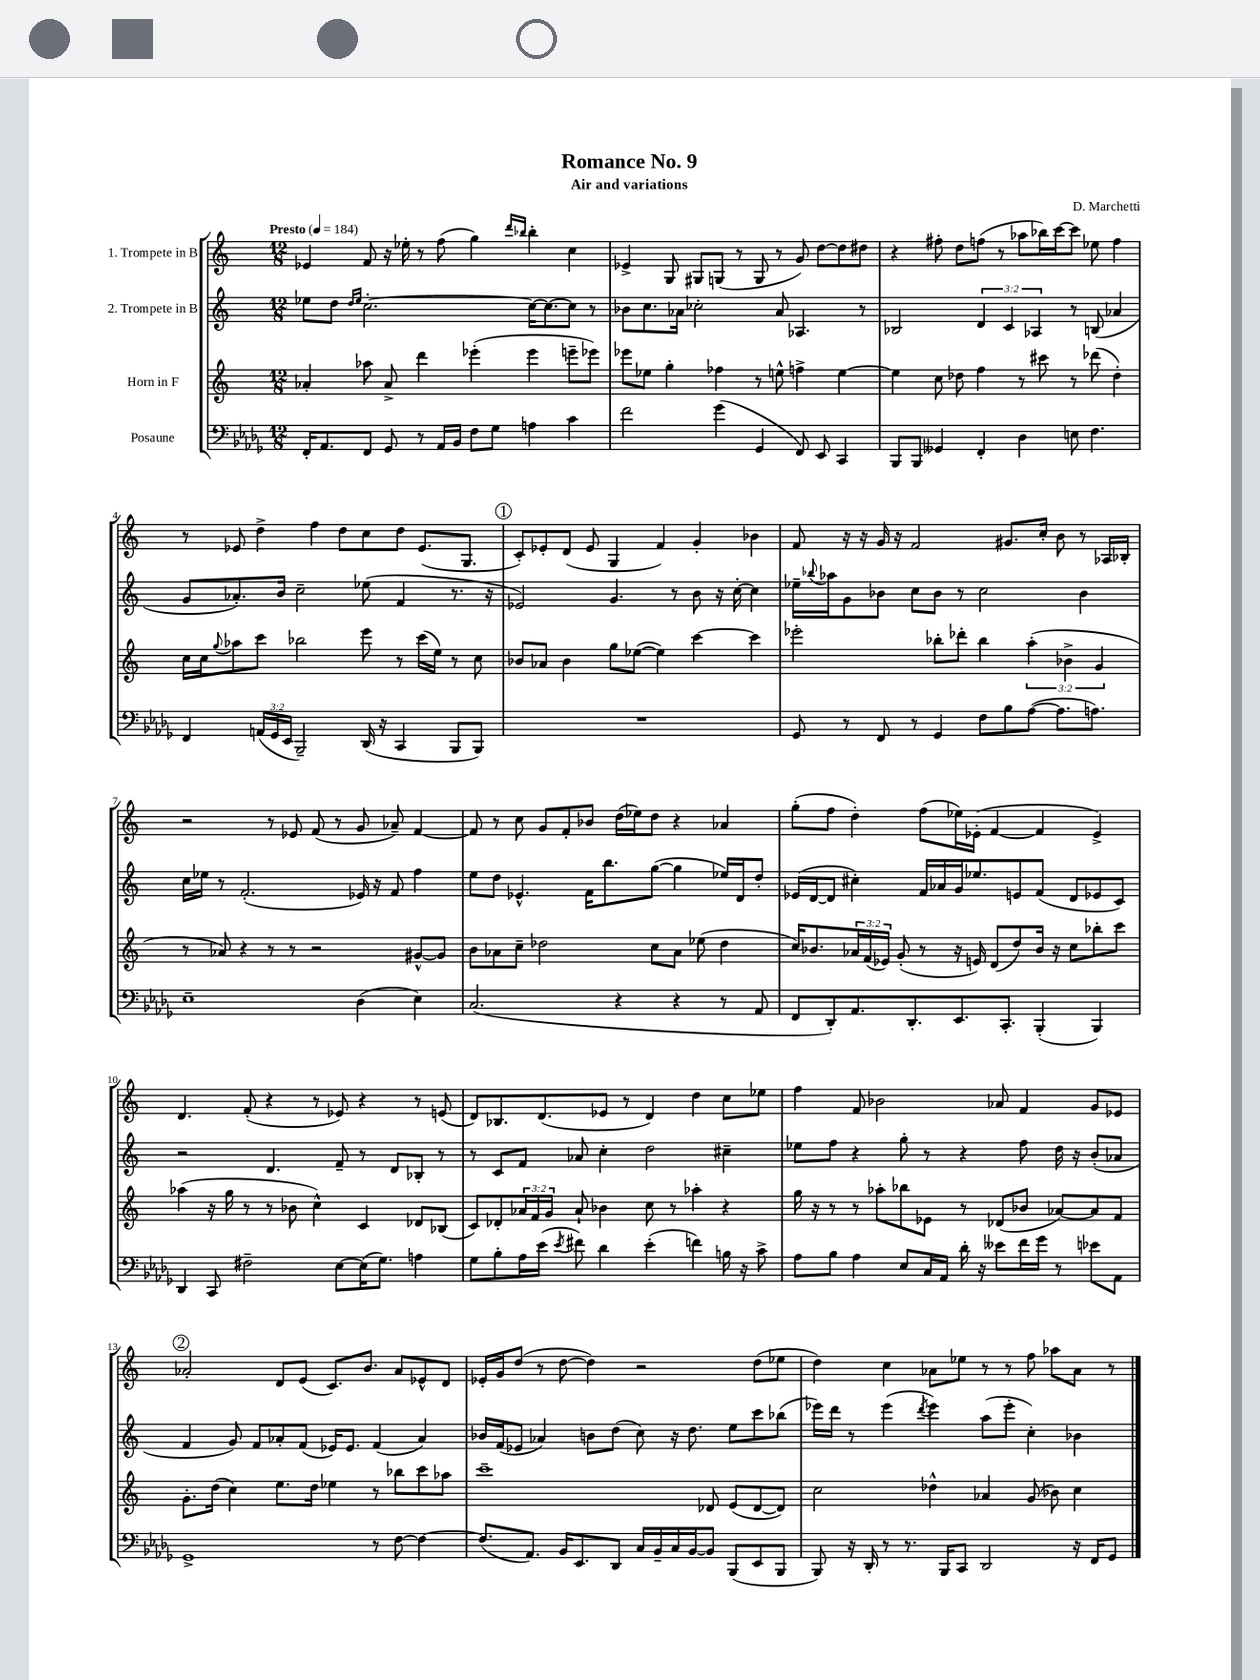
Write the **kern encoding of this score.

**kern	**kern	**kern	**kern
*part4	*part3	*part2	*part1
*staff4	*staff3	*staff2	*staff1
*I"Posaune	*I"Horn in F	*I"2. Trompete in B	*I"1. Trompete in B
*clefF4	*clefG2	*clefG2	*clefG2
*k[b-e-a-d-g-]	*k[]	*k[]	*k[]
*M12/8	*M12/8	*M12/8	*M12/8
*MM184	*MM184	*MM184	*MM184
=1	=1	=1	=1
!	!	!	!LO:TX:a:B:t=Presto
16FF'/KL	4a-X'/	8ee-X\L	4e-X/
8.AA-/	.	.	.
.	.	8dd\J	.
.	.	16qqdd/LL	.
.	.	16qqee-/JJ	.
8FF/J	8aa-X\	[2.cc'\	8f/
8GG-/	8a-^/	.	16r
.	.	.	16ee-X'\
8r	4ddd\	.	8r
16AA-/LL	.	.	(8ff\
16BB-/JJ	.	.	.
8F\L	(4eee-X'\	.	4gg\)
8G-\J	.	.	.
.	.	.	16qqddd/LL
.	.	.	16qqbb-X/JJ
4An\	4eee-\	16cc\KL_	4bb-'\
.	.	8.cc\_	.
4c\	8eeen~\L	8cc\J]	4cc\
.	8eee-X\J)	8r	.
=2	=2	=2	=2
2f\	8eee-X\L	8b-X\L	4e-X^/
.	8ee-X\J	8.cc\	.
.	4gg'\	.	8G/
.	.	16a-X\Jk	.
.	.	2cc-X'\	8G#X/L
(4g-\	4ff-X\	.	(8Gn/J
.	.	.	8r
4GG-/	8r	.	8G/
.	8een^^\	8a-/	8r
8FF/)	4ffn^\	4.A-X/	8g/)
8EE-/	.	.	[8dd\L
4CC/	[4ee\	.	8dd\]
.	.	8r	8dd#X\J
=3	=3	=3	=3
8BBB-/L	4ee\]	2B-X/	4r
8BBB-/J	.	.	.
4GG--X/	8cc\	.	8ff#X'\
.	8dd-X\	.	8dd\L
4FF'/	4ff\	6d/	(8ffn\J
.	.	.	8r
.	.	6c/	.
4D-\	8r	.	8aa-X\L
.	.	6A-X/	.
.	8ccc#X\	.	16bb-X\L)
.	.	.	[16ccc\J
8En\	8r	8r	8ccc\J]
4.F\	(8ddd-X\	(8Bn/	8ee-X\
.	4dd-'\)	4a-X/	4ff\
!!LO:LB:g=z
=4	=4	=4	=4
4FF/	16cc\LL	8g/L	8r
.	16cc\J	.	.
.	8qqgg/	.	.
.	8aa-X\	8.a-X'/)	8e-X/
(24AAn/LL	8ccc\J	.	4dd^\
24GG-/	.	.	.
.	.	16b/Jk	.
24EE-/JJ	.	.	.
2BBB-~/)	2bb-X\	2cc~\	.
.	.	.	4ff\
.	.	.	8dd\L
(16DD-/	8eee\	(8ee-X\	8cc\
16r	.	.	.
4CC/	8r	4f/	8dd\J
.	(16ccc\LL	.	(8.e-/L
.	16ee\JJ)	.	.
8BBB-/L	8r	8.r	.
.	.	.	8.G/J
8BBB-/J)	8cc\	.	.
.	.	16r	.
!!LO:REH:place=s1:t=1
=5	=5	=5	=5
1.r	8b-X/L	2e-X/)	8c'/L)
.	8a-X/J	.	8e-X'/
.	4b-\	.	(8d/J
.	.	.	8e-/
.	8gg\L	4.g/	4G/
.	([8ee-X\J	.	.
.	4ee-\])	.	4f/)
.	.	8r	.
.	[4ccc\	8b\	4g'/
.	.	16r	.
.	.	[16cc'\	.
.	4ccc\]	4cc\]	4b-X\
=6	=6	=6	=6
8GG-/	2eee-X'\	16ee-X~\LL	8f/
.	.	8qqbb-X/	.
.	.	16aa-X\J	.
8r	.	8g\	16r
.	.	.	16r
8FF/	.	8b-X\J	16g/
.	.	.	16r
8r	.	8cc\L	2f/
4GG-/	8bb-X'\L	8b-\J	.
.	8ddd-X'\J	8r	.
8F\L	4bb-\	2cc\	.
8B-\	.	.	8.g#X/L
([8A-\J	(6aa'\	.	.
.	.	.	16cc'/Jk
8.A-\L]	.	.	8b\
.	6b-X^\	.	.
.	.	4b-\	8r
8.An\J)	.	.	.
.	6g/	.	.
.	.	.	16A-X/LL
.	.	.	16B-X'/JJ
!!LO:LB:g=z
=7	=7	=7	=7
1E-~	8r	16cc\LL	2r
.	.	16ee-X\JJ	.
.	8a-X/)	8r	.
.	4r	(2.f'/	.
.	8r	.	8r
.	8r	.	8e-X/
.	2r	.	(8f/
.	.	.	8r
(4D-\	.	16e-X/)	8g/
.	.	16r	.
.	.	8f/	8a-X~/)
4E-\)	[8g#X^^/L	4ff\	[4f/
.	8g#/J]	.	.
=8	=8	=8	=8
(2.C/	8b\L	8ee\L	8f/]
.	8a-X\	8dd\J	8r
.	8cc~\J	4.e-X^^/	8cc\
.	2dd-X\	.	8g/L
.	.	.	8f'/
.	.	16f\KL	8b-X/J
.	.	8.bb\	.
4r	.	.	(16dd\LL
.	.	.	16ee-X\J)
.	8cc\L	([8gg\J	8dd\J
4r	8a-\J	4gg\]	4r
.	(8ee-X\	.	.
8r	4dd-\	16ee-X/LL)	4a-X/
.	.	16d/J	.
8AA-/	.	8dd'/J	.
=9	=9	=9	=9
8FF/L	16cc/KL)	(16e-X/LL	(8gg'\L
.	8.b-X/	[16d/J	.
8DD-'/)	.	8d/J]	8ff\J
8.AA-/	24a-X/L	4cc#X'\)	4dd'\)
.	(24f/	.	.
.	24e-X/JJ)	.	.
.	(8g'/	.	.
8.DD-'/	.	.	.
.	8r	16f/LL	(8ff\L
.	.	16a-X/	.
8.EE-/	16r	16g/J	16ee-X\L)
.	16en/)	8.ee-X/	(16e-X'\JJ
.	(8d/L	.	[4f/
8.CC'/J	.	.	.
.	8dd/)	8en/	.
(4BBB-'/	16b-/Jk	(8f/J	4f/]
.	16r	.	.
.	8cc\L	8d/L	.
4BBB-/)	8bb-X'\	8e-X/	4e-^/)
.	8ccc\J	8c/J)	.
!!LO:LB:g=z
=10	=10	=10	=10
4DD-/	(4aa-X\	2r	4.d/
8CC/	16r	.	.
.	16gg\	.	.
2F#X~\	8r	.	(8f'/
.	8r	4.d/	4r
.	8b-X\	.	.
.	4cc^^\)	.	8r
[8E-\L	.	8f~/	8e-X/)
(16E-\K]	4c/	8r	4r
8.G-\J)	.	.	.
.	.	8d/L	.
4An\	8d-X/L	8B-X'/J	8r
.	(8B-X/J	8r	(8en/
=11	=11	=11	=11
8G-\L	8c/L)	8r	8d/L)
8B-'\	8d-X'/	8c/L	8.B-X/
16A-\L	24a-X/L	8f/J	.
.	24f/	.	.
(16e-\JJ	.	.	(8.d/
.	24g/JJ	.	.
8qe-/	.	.	.
8f#X\)	8a-`/	8a-X/	.
4d-\	4b-X\	4cc'\	8e-X/J
.	.	.	8r
(4e-'\	8cc\	2dd\	4d/)
.	8r	.	.
4fn\)	4aa-X'\	.	4dd\
16Bn\	4r	4cc#X~\	8cc\L
16r	.	.	.
8c^\	.	.	8ee-X\J
=12	=12	=12	=12
8A-\L	16gg\	8ee-X\L	4ff\
.	16r	.	.
8B-\J	8r	8ff\J	.
4A-\	8r	4r	8f/
.	8aa-X'\L	.	2b-X\
8E-/L	8bb-X\	8gg'\	.
16C/L	8e-X\J	8r	.
16AA-/JJ	.	.	.
16d-'\	8r	4r	.
16r	.	.	.
8e--X\L	(8d-X/L	.	8a-X/
16f\L	8b-X/J	8ff\	4f/
16g-\JJ	.	.	.
8r	[8a-X/L)	16dd\	.
.	.	16r	.
8e-X\L	8a-/]	(8b'/L	8g/L
8AA-\J	8f/J	8a-X/J	8e-X/J
!!LO:LB:g=z
!!LO:REH:place=s1:t=2
=13	=13	=13	=13
1GG-^	8.g'\L	4f/	2a-X'/
.	(16dd\Jk	.	.
.	4cc\)	8g/)	.
.	.	8f/L	.
.	8.ee\L	8a-X'/	8d/L
.	.	(8f/J	(8e/J
.	16dd\Jk	.	.
.	4ee-X\	16e-X/KL)	8.c/L)
.	.	8.e-/J	.
.	.	.	8.b/J
8r	8r	(4f/	.
[8F\	8bb-X\L	.	8a-/L
4F\_	8ccc\	4a-/)	8e-X^^/
.	8aa-X\J	.	8d/J
=14	=14	=14	=14
(8.F/L]	1ccc~	16b-X/LL	16e-X'/LL
.	.	(16f/J	16g/J
.	.	8e-X/J	(8dd/J
8.AA-/J)	.	.	.
.	.	4a-X/)	8r
16BB-/KL	.	.	[8dd\
8.EE-/	.	.	.
.	.	8bn\L	4dd\])
8DD-/J	.	(8dd\J	.
16C/LL	.	8cc\)	2r
16BB-~/	.	.	.
16C/	.	16r	.
[16BB-/J	.	8.dd\	.
8BB-/J]	8d-X/	.	.
(8BBB-/L	(8e/L	8ee\L	.
8EE-/	[8d-/	8ccc\	(8dd\L
8BBB-/J	8d-/J])	(8bb-X\J	8ee-X\J
=15	=15	=15	=15
8BBB-/)	2cc\	16eee-X\LL)	4dd\)
.	.	16ddd\JJ	.
16r	.	8r	.
16DD-'/	.	.	.
8r	.	(4eee-\	4cc\
8.r	.	.	.
.	.	8qddd/	.
.	4dd-X^^\	4eee-\)	8a-X\L
16BBB-/KL	.	.	.
8CC/J	.	.	8ee-X\J
2DD-/	4a-X/	(8aa\L	8r
.	.	8eee-'\J	8r
.	(8g/	4cc'\)	8ff\
.	8b-X\)	.	8aa-X\L
16r	4cc\	4b-X\	8a-\J
16FF/KL	.	.	.
8GG-/J	.	.	8r
==	==	==	==
*-	*-	*-	*-
